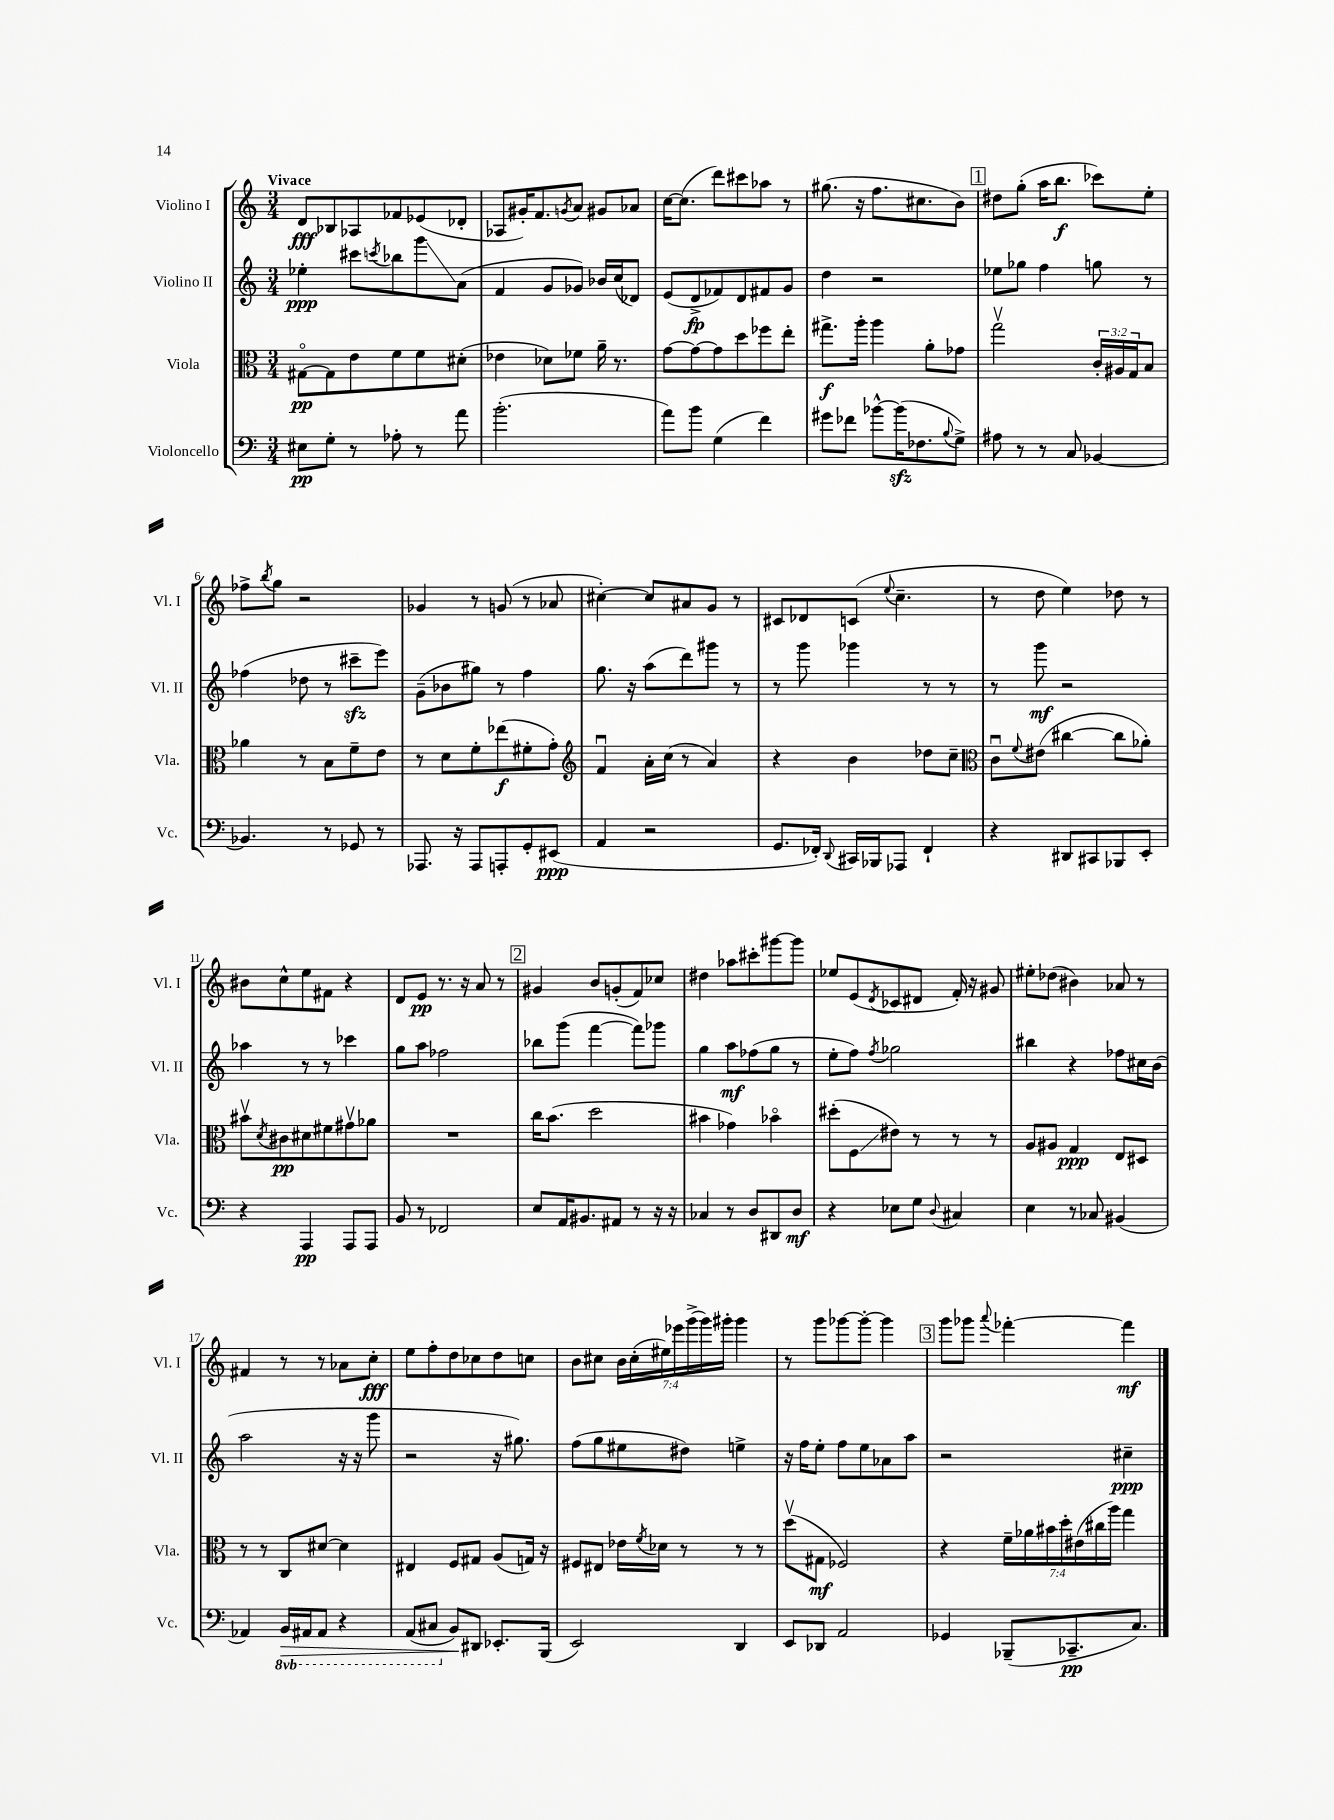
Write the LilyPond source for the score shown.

<<
\new StaffGroup <<
\new Staff = "s0" \with { instrumentName = "Violino I" shortInstrumentName = "Vl. I" } {
    \clef treble \key c \major \numericTimeSignature \time 3/4 \override Staff.TupletNumber.text = #tuplet-number::calc-fraction-text \tempo "Vivace"
    d'8\fff bes8 aes8 fes'8 ees'8( des'8-. |
    aes8 gis'16-.) f'8. \acciaccatura { g'8 } a'8 gis'8 aes'8 |
    c''16~ c''8.( d'''8) cis'''8 aes''8 r8 |
    gis''8.( r16 f''8. cis''8. b'8) |
    \mark \markup { \box "1" } dis''8 g''8-.( a''16 b''8.\f ces'''8) e''8-. |
    fes''8-> \acciaccatura { b''8 } g''8 r2 |
    ges'4 r8 g'8( r8 aes'8 |
    cis''4~-.) cis''8 ais'8 g'8 r8 |
    cis'8 des'8 c'8( \appoggiatura { e''8 } c''4.-- |
    r8 d''8 e''4) des''8 r8 |
    bis'8 c''8-^ e''8 fis'8 r4 |
    d'8 e'8\pp r8. r16 a'8 r8 |
    \mark \markup { \box "2" } gis'4 b'8 g'8-.( f'8) ces''8 |
    dis''4 aes''8 cis'''8-. gis'''8~ gis'''8 |
    ees''8 e'8( \acciaccatura { d'8 } ces'8 dis'8 f'16-.) r16 gis'8 |
    eis''8-. des''8( bis'4) aes'8 r8 |
    fis'4 r8 r8 aes'8 c''8-.\fff |
    e''8 f''8-. d''8 ces''8 d''8 c''8 |
    b'8 cis''8 \tuplet 7/4 { b'16 cis''16-.( eis''16) ees'''16 g'''16->( g'''16) gis'''16-. } gis'''4 |
    r8 g'''8 ges'''8~ ges'''8~-. ges'''4 |
    \mark \markup { \box "3" } g'''8 ges'''8 \appoggiatura { a'''8 } fes'''4~-. fes'''4\mf \bar "|." |
}
\new Staff = "s1" \with { instrumentName = "Violino II" shortInstrumentName = "Vl. II" } {
    \clef treble \key c \major \numericTimeSignature \time 3/4
    ees''4-.\ppp cis'''8 \acciaccatura { c'''8 } bes''8 g'''8\glissando a'8( |
    f'4 g'8 ges'8) bes'16 c''16( des'8) |
    e'8( d'8->\fp fes'8) d'8 fis'8 g'8 |
    d''4 r2 |
    \mark \markup { \box "1" } ees''8 ges''8 f''4 g''8 r8 |
    fes''4( des''8 r8 cis'''8--\sfz e'''8) |
    g'8--( bes'8 gis''8) r8 f''4 |
    g''8. r16 a''8( d'''8) gis'''8 r8 |
    r8 g'''8 ges'''4 r8 r8 |
    r8 g'''8\mf r2 |
    aes''4 r8 r8 ces'''4 |
    g''8 a''8 fes''2 |
    \mark \markup { \box "2" } bes''8 g'''8( f'''4~ f'''8) ges'''8 |
    g''4 a''8\mf fes''8( g''8 r8 |
    e''8-. f''8) \acciaccatura { f''8 } ges''2 |
    bis''4 r4 fes''8 cis''16 b'16( |
    a''2 r16 r16 g'''8 |
    r2 r16 gis''8.) |
    f''8( g''8 eis''8 dis''8) e''4-> |
    r16 f''16 e''8-. f''8 e''8 aes'8 a''8 |
    \mark \markup { \box "3" } r2 cis''4--\ppp \bar "|." |
}
\new Staff = "s2" \with { instrumentName = "Viola" shortInstrumentName = "Vla." } {
    \clef alto \key c \major \numericTimeSignature \time 3/4 \override Staff.TupletNumber.text = #tuplet-number::calc-fraction-text
    gis8~\flageolet\pp gis8 e'8 f'8 f'8 dis'8-.( |
    ees'4 des'8) fes'8 a'16-- r8. |
    g'8~ g'8~ g'8 d''8 fes''8 e''8-. |
    gis''8.->\f a''16-. a''4 a'8-. ges'8 |
    \mark \markup { \box "1" } g''2\upbow \tuplet 3/2 { c'16-. ais16 g16 } b8 |
    aes'4 r8 b8 f'8-- e'8 |
    r8 d'8 f'8-. ees''8\f( fis'8-. g'8-.) |
    \clef treble f'4\downbow a'16-. c''16( r8 a'4) |
    r4 b'4 des''8 c''8-- |
    \clef alto c'8\downbow \appoggiatura { f'8 } eis'8( cis''4~ cis''8 aes'8-.) |
    bis'8\upbow \acciaccatura { d'8 } cis'8\pp dis'8 fis'8 gis'8\upbow aes'8 |
    R2. |
    \mark \markup { \box "2" } c''16 b'8.( d''2 |
    bis'4 ges'4) bes'4\flageolet |
    dis''8-.( f8\glissando eis'8) r8 r8 r8 |
    a8 ais8 g4\ppp e8 dis8 |
    r8 r8 c8 dis'8~ dis'4 |
    eis4 f8 gis8 a8( g16) r16 |
    fis8 eis8 ees'16 \acciaccatura { f'8 } des'16 r8 r8 r8 |
    d''8\upbow( gis8\mf fes2) |
    \mark \markup { \box "3" } r4 \tuplet 7/4 { f'16-- aes'16 bis'16 d''16-. eis'16( cis''16 a''16) } g''4 \bar "|." |
}
\new Staff = "s3" \with { instrumentName = "Violoncello" shortInstrumentName = "Vc." } {
    \clef bass \key c \major \numericTimeSignature \time 3/4 \set Staff.ottavationMarkups = #ottavation-simple-ordinals
    eis8\pp g8-. r8 aes8-. r8 a'8 |
    b'2.-.( |
    a'8) b'8 g4( f'4) |
    gis'8 fes'8 bes'8~-^ bes'16\sfz( fes8. \appoggiatura { b8 } g8->) |
    \mark \markup { \box "1" } ais8 r8 r8 c8 bes,4~ |
    bes,4. r8 ges,8 r8 |
    aes,,8. r16 aes,,8 a,,8-. g,8-. eis,8\ppp( |
    a,4 r2 |
    g,8. fes,16-.) \appoggiatura { d,8 } cis,16 bes,,16 aes,,8 fes,4-! |
    r4 dis,8 cis,8 bes,,8 e,8-. |
    r4 a,,4\pp a,,8 a,,8 |
    b,8 r8 fes,2 |
    \mark \markup { \box "2" } e8 a,16 bis,8. ais,8 r8 r16 r16 |
    ces4 r8 d8 dis,8 d8\mf |
    r4 ees8 g8 \appoggiatura { d8 } cis4 |
    e4 r8 ces8 bis,4( |
    aes,4) \ottava #-1 b,,16\> ais,,16 ais,,8 r4 |
    a,,8( cis,8 \ottava #0 b,8\!) dis,8 ees,8.-. b,,16( |
    e,2) d,4 |
    e,8 des,8 a,2 |
    \mark \markup { \box "3" } ges,4 bes,,8--( ces,8.--\pp c8.) \bar "|." |
}
>>
>>
